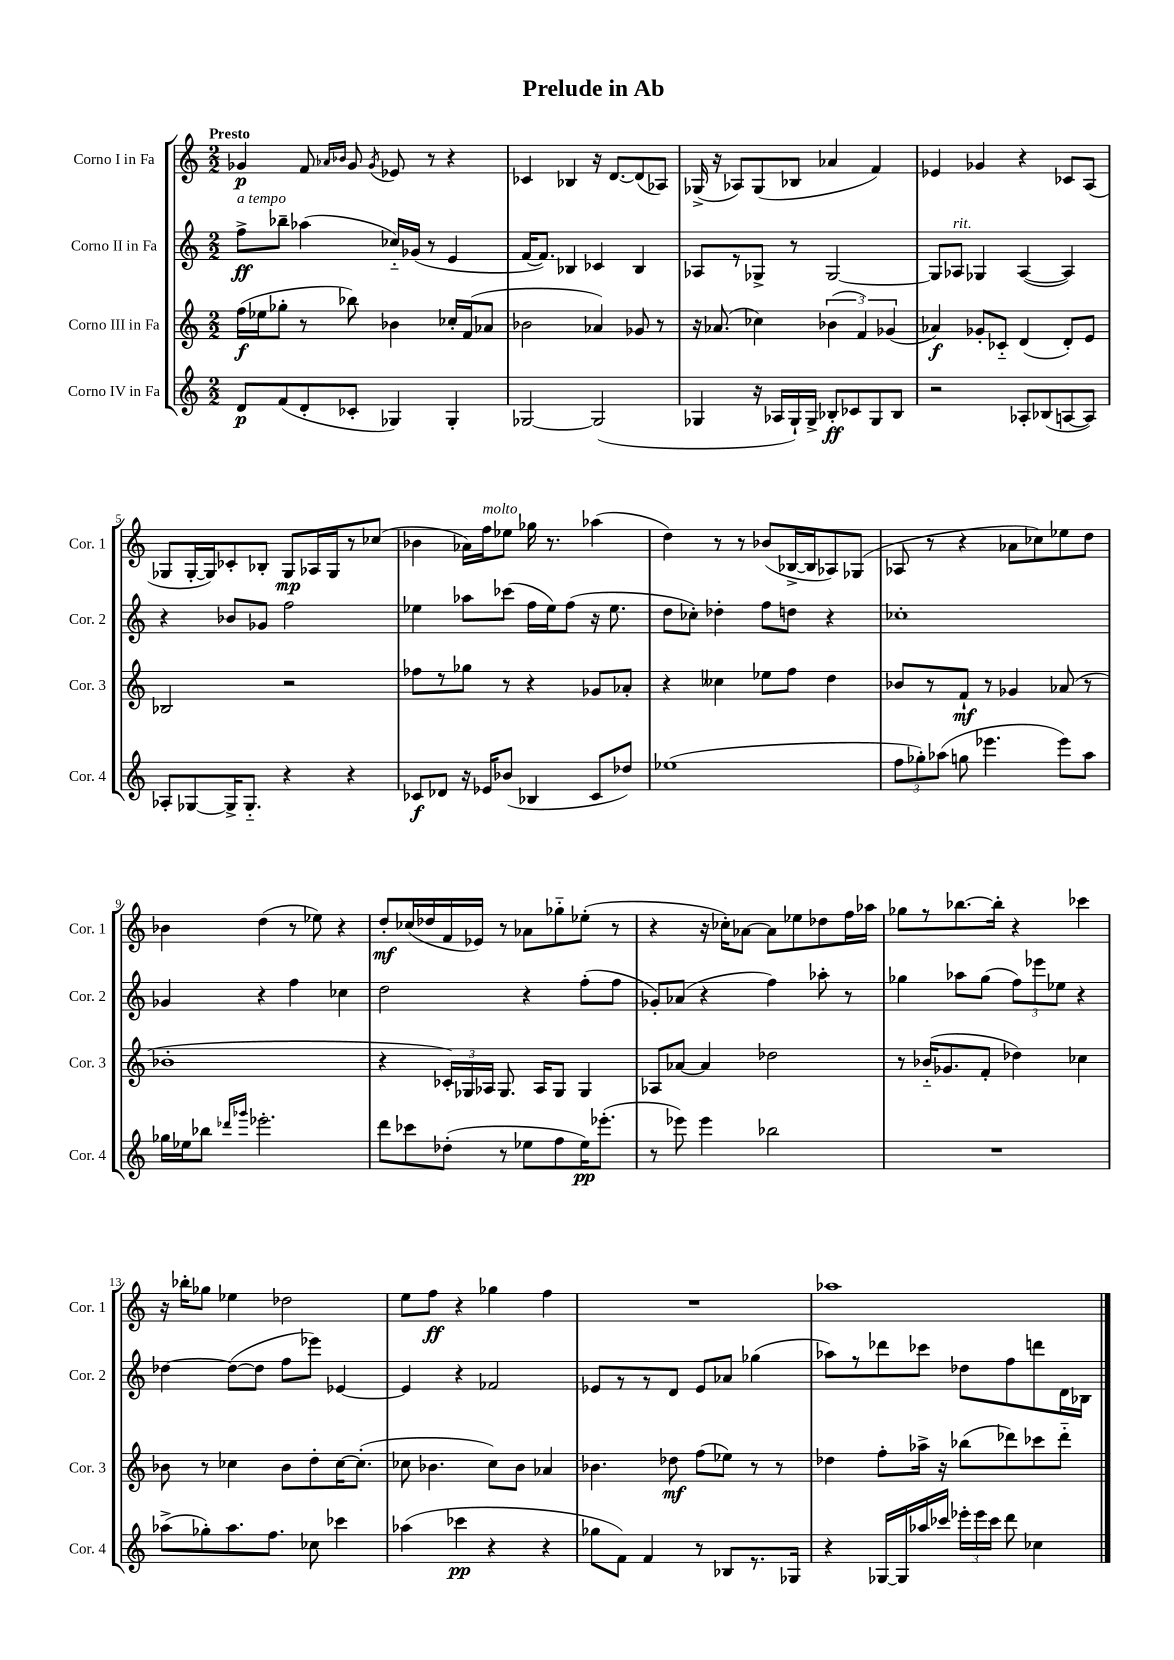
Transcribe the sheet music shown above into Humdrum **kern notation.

**kern	**dynam	**kern	**dynam	**kern	**dynam	**kern	**dynam
*part4	*part4	*part3	*part3	*part2	*part2	*part1	*part1
*staff4	*staff4	*staff3	*staff3	*staff2	*staff2	*staff1	*staff1
*I"Corno IV in Fa	*	*I"Corno III in Fa	*	*I"Corno II in Fa	*	*I"Corno I in Fa	*
*I'Cor. 4	*	*I'Cor. 3	*	*I'Cor. 2	*	*I'Cor. 1	*
*clefG2	*	*clefG2	*	*clefG2	*	*clefG2	*
*k[]	*	*k[]	*	*k[]	*	*k[]	*
*M2/2	*	*M2/2	*	*M2/2	*	*M2/2	*
=1	=1	=1	=1	=1	=1	=1	=1
!	!	!	!	!	!	!LO:TX:a:B:t=Presto	!
!	!	!	!	!LO:TX:a:i:t=a tempo	!	!	!
8d/L	p	(16ff\LL	f	8ff^\L	ff	4g-X/	p
.	.	16ee-X\J	.	.	.	.	.
(8f/	.	8gg-X'\J	.	8bb-X~\J	.	.	.
8d'/	.	8r	.	(4aa-X\	.	8f/	.
.	.	.	.	.	.	16qqa-X/LL	.
.	.	.	.	.	.	16qqb-X/JJ	.
8c-X'/J	.	8bb-X\)	.	.	.	8g-/	.
.	.	.	.	.	.	8qg-/	.
4G-X/)	.	4b-X\	.	16cc-X/LL)	.	8e-X/	.
.	.	.	.	(16g-X/JJ	.	.	.
.	.	.	.	8r	.	8r	.
4G-'/	.	16cc-X'/LL	.	4e/	.	4r	.
.	.	(16f/J	.	.	.	.	.
.	.	8a-X/J	.	.	.	.	.
=2	=2	=2	=2	=2	=2	=2	=2
[2G-X/	.	2b-X\	.	[16f/KL	.	4c-X/	.
.	.	.	.	8.f/J])	.	.	.
.	.	.	.	4B-X/	.	4B-X/	.
(2G-/]	.	4a-X/)	.	4c-X/	.	16r	.
.	.	.	.	.	.	[8.d/L	.
.	.	8g-X/	.	4B-/	.	(8d/]	.
.	.	8r	.	.	.	8A-X/J)	.
=3	=3	=3	=3	=3	=3	=3	=3
4G-X/	.	16r	.	8A-X/L	.	(16G-X^/	.
.	.	(8.a-X/	.	.	.	16r	.
.	.	.	.	8r	.	8A-X/L)	.
16r	.	4cc-X\)	.	8G-X^/J	.	(8G-/	.
16A-X/LL	.	.	.	.	.	.	.
16G-`/)	.	.	.	8r	.	8B-X/J	.
16G-^/JJ	.	.	.	.	.	.	.
8B-X'/L	ff	(6b-X\	.	[2G-/	.	4a-X/	.
8c-X/	.	.	.	.	.	.	.
.	.	6f/)	.	.	.	.	.
8G-/	.	.	.	.	.	4f/)	.
.	.	(6g-X/	.	.	.	.	.
8B-/J	.	.	.	.	.	.	.
=4	=4	=4	=4	=4	=4	=4	=4
2r	.	4a-X/)	f	8G-/L]	.	4e-X/	.
!	!	!	!	!LO:TX:a:i:t=rit.	!	!	!
.	.	.	.	8A-X/J	.	.	.
.	.	8g-X'/L	.	4G-X/	.	4g-X/	.
.	.	8c-X/J	.	.	.	.	.
8A-X'/L	.	(4d/	.	([4A-/	.	4r	.
(8B-X/	.	.	.	.	.	.	.
[8An/	.	8d'/L)	.	4A-/])	.	8c-X/L	.
8A/J])	.	8e/J	.	.	.	(8A/J	.
!!LO:LB:g=z
=5	=5	=5	=5	=5	=5	=5	=5
8A-X'/L	.	2B-X/	.	4r	.	8G-X/L	.
[8G-X/	.	.	.	.	.	[16G-'/L	.
.	.	.	.	.	.	16G-/J])	.
16G-^/K]	.	.	.	8b-X/L	.	8c-X'/	.
8.G-/J	.	.	.	.	.	.	.
.	.	.	.	8g-X/J	.	8B-X'/J	.
4r	.	2r	.	2ff\	.	8G-/L	mp
.	.	.	.	.	.	16A-X/L	.
.	.	.	.	.	.	16G-/J	.
4r	.	.	.	.	.	8r	.
.	.	.	.	.	.	(8cc-X/J	.
=6	=6	=6	=6	=6	=6	=6	=6
8c-X/L	f	8ff-X\L	.	4ee-X\	.	4b-X\	.
8d-X/J	.	8r	.	.	.	.	.
16r	.	8gg-X\J	.	8aa-X\L	.	16a-X\LL)	.
!	!	!	!	!	!	!LO:TX:a:i:t=molto	!
16e-X/KL	.	.	.	.	.	16ff\J	.
(8b-X/J	.	8r	.	(8ccc-X\J	.	8ee-X\J	.
4B-X/	.	4r	.	16ff\LL	.	16gg-X\	.
.	.	.	.	16ee-\J)	.	8.r	.
.	.	.	.	(8ff\J	.	.	.
8c-/L	.	8g-X/L	.	16r	.	(4aa-X\	.
.	.	.	.	8.ee-\	.	.	.
8dd-X/J)	.	8a-X'/J	.	.	.	.	.
=7	=7	=7	=7	=7	=7	=7	=7
(1ee-X	.	4r	.	8dd\L	.	4dd\)	.
.	.	.	.	8cc-X'\J)	.	.	.
.	.	4cc--X\	.	4dd-X'\	.	8r	.
.	.	.	.	.	.	8r	.
.	.	8ee-X\L	.	8ff\L	.	(8b-X/L	.
.	.	8ff\J	.	8ddn\J	.	[16B-X^/L	.
.	.	.	.	.	.	16B-/J]	.
.	.	4dd\	.	4r	.	8A-X/)	.
.	.	.	.	.	.	(8G-X/J	.
=8	=8	=8	=8	=8	=8	=8	=8
12ff\L	.	8b-X/L	.	1cc-X'	.	8A-X/	.
12gg-X'\)	.	.	.	.	.	.	.
.	.	8r	.	.	.	8r	.
(12aa-X\J	.	.	.	.	.	.	.
8ggn\	.	8f`/J	mf	.	.	4r	.
4.eee-X\	.	8r	.	.	.	.	.
.	.	4g-X/	.	.	.	8a-X\L	.
.	.	.	.	.	.	8cc-X\)	.
8eee-\L)	.	(8a-X/	.	.	.	8ee-X\	.
8aa-\J	.	8r	.	.	.	8dd\J	.
!!LO:LB:g=z
=9	=9	=9	=9	=9	=9	=9	=9
16gg-X\LL	.	1b-X'	.	4g-X/	.	4b-X\	.
16ee-X\J	.	.	.	.	.	.	.
8bb-X\J	.	.	.	.	.	.	.
16qqddd-X/LL	.	.	.	.	.	.	.
16qqggg-X/JJ	.	.	.	.	.	.	.
2.eee-X'\	.	.	.	4r	.	(4dd\	.
.	.	.	.	4ff\	.	8r	.
.	.	.	.	.	.	8ee-X\)	.
.	.	.	.	4cc-X\	.	4r	.
=10	=10	=10	=10	=10	=10	=10	=10
8ddd\L	.	4r	.	2dd\	.	8dd'/L	mf
8ccc-X\	.	.	.	.	.	(16cc-X/L	.
.	.	.	.	.	.	16dd-X/	.
(8dd-X'\J	.	24c-X'/LL)	.	.	.	16f/	.
.	.	24G-X/	.	.	.	.	.
.	.	.	.	.	.	16e-X/JJ)	.
.	.	24A-X/JJ	.	.	.	.	.
8r	.	8.G-/	.	.	.	8r	.
8ee-X\L	.	.	.	4r	.	8a-X\L	.
.	.	16A-/KL	.	.	.	.	.
8ff\	.	8G-/J	.	.	.	8gg-X\	.
16ee-\K)	pp	4G-/	.	(8ff'\L	.	(8ee-X'\J	.
(8.eee-X'\J	.	.	.	.	.	.	.
.	.	.	.	8ff\J	.	8r	.
=11	=11	=11	=11	=11	=11	=11	=11
8r	.	8A-X/L	.	8g-X'/L)	.	4r	.
8eee-X\)	.	[8a-X/J	.	(8a-X/J	.	.	.
4eee-\	.	4a-/]	.	4r	.	16r	.
.	.	.	.	.	.	16cc-X'\KL)	.
.	.	.	.	.	.	[8a-X\J	.
2bb-X\	.	2dd-X\	.	4ff\)	.	8a-\L]	.
.	.	.	.	.	.	8ee-X\	.
.	.	.	.	8aa-X'\	.	8dd-X\	.
.	.	.	.	8r	.	16ff\L	.
.	.	.	.	.	.	16aa-X\JJ	.
=12	=12	=12	=12	=12	=12	=12	=12
1r	.	8r	.	4gg-X\	.	8gg-X\L	.
.	.	(16b-X/KL	.	.	.	8r	.
.	.	8.g-X/	.	.	.	.	.
.	.	.	.	8aa-X\L	.	[8.bb-X\	.
.	.	8f'/J	.	(8gg-\J	.	.	.
.	.	.	.	.	.	16bb-'\Jk]	.
.	.	4dd-X\)	.	12ff\L)	.	4r	.
.	.	.	.	12eee-X\	.	.	.
.	.	.	.	12ee-X\J	.	.	.
.	.	4cc-X\	.	4r	.	4ccc-X\	.
!!LO:LB:g=z
=13	=13	=13	=13	=13	=13	=13	=13
(8aa-X^\L	.	8b-X\	.	[4dd-X\	.	16r	.
.	.	.	.	.	.	16bb-X'\KL	.
8gg-X'\)	.	8r	.	.	.	8gg-X\J	.
8.aa-\	.	4cc-X\	.	(8dd-\L_	.	4ee-X\	.
.	.	.	.	8dd-\J]	.	.	.
8.ff\J	.	.	.	.	.	.	.
.	.	8b-\L	.	8ff\L	.	2dd-X\	.
8cc-X\	.	8dd'\	.	8eee-X\J)	.	.	.
4ccc-X\	.	[16cc-\K	.	[4e-X/	.	.	.
.	.	(8.cc-'\J]	.	.	.	.	.
=14	=14	=14	=14	=14	=14	=14	=14
(4aa-X\	.	8cc-X\	.	4e-/]	.	8ee\L	.
.	.	4.b-X\	.	.	.	8ff\J	ff
4ccc-X\	pp	.	.	4r	.	4r	.
4r	.	8cc-\L)	.	2f-X/	.	4gg-X\	.
.	.	8b-\J	.	.	.	.	.
4r	.	4a-X/	.	.	.	4ff\	.
=15	=15	=15	=15	=15	=15	=15	=15
8gg-X\L	.	4.b-X\	.	8e-X/L	.	1r	.
8f\J)	.	.	.	8r	.	.	.
4f/	.	.	.	8r	.	.	.
.	.	8dd-X\	mf	8d/J	.	.	.
8r	.	(8ff\L	.	8e-/L	.	.	.
8B-X/L	.	8ee-X\J)	.	8a-X/J	.	.	.
8.r	.	8r	.	(4gg-X\	.	.	.
.	.	8r	.	.	.	.	.
16G-X/Jk	.	.	.	.	.	.	.
=16	=16	=16	=16	=16	=16	=16	=16
4r	.	4dd-X\	.	8aa-X\L)	.	1aa-X	.
.	.	.	.	8r	.	.	.
[16G-X/LL	.	8ff'\L	.	8ddd-X\	.	.	.
16G-/]	.	.	.	.	.	.	.
16aa-X/	.	16aa-X^\Jk	.	8ccc-X\J	.	.	.
16ccc-X/JJ	.	16r	.	.	.	.	.
24eee-X'\LL	.	(8bb-X\L	.	8dd-X\L	.	.	.
24eee-\	.	.	.	.	.	.	.
24ccc-\JJ	.	.	.	.	.	.	.
8ddd\	.	8ddd-X\)	.	8ff\	.	.	.
4cc-X\	.	8ccc-X\	.	8dddn\	.	.	.
.	.	8ddd-\J	.	16d\L	.	.	.
.	.	.	.	16B-X\JJ	.	.	.
==	==	==	==	==	==	==	==
*-	*-	*-	*-	*-	*-	*-	*-
